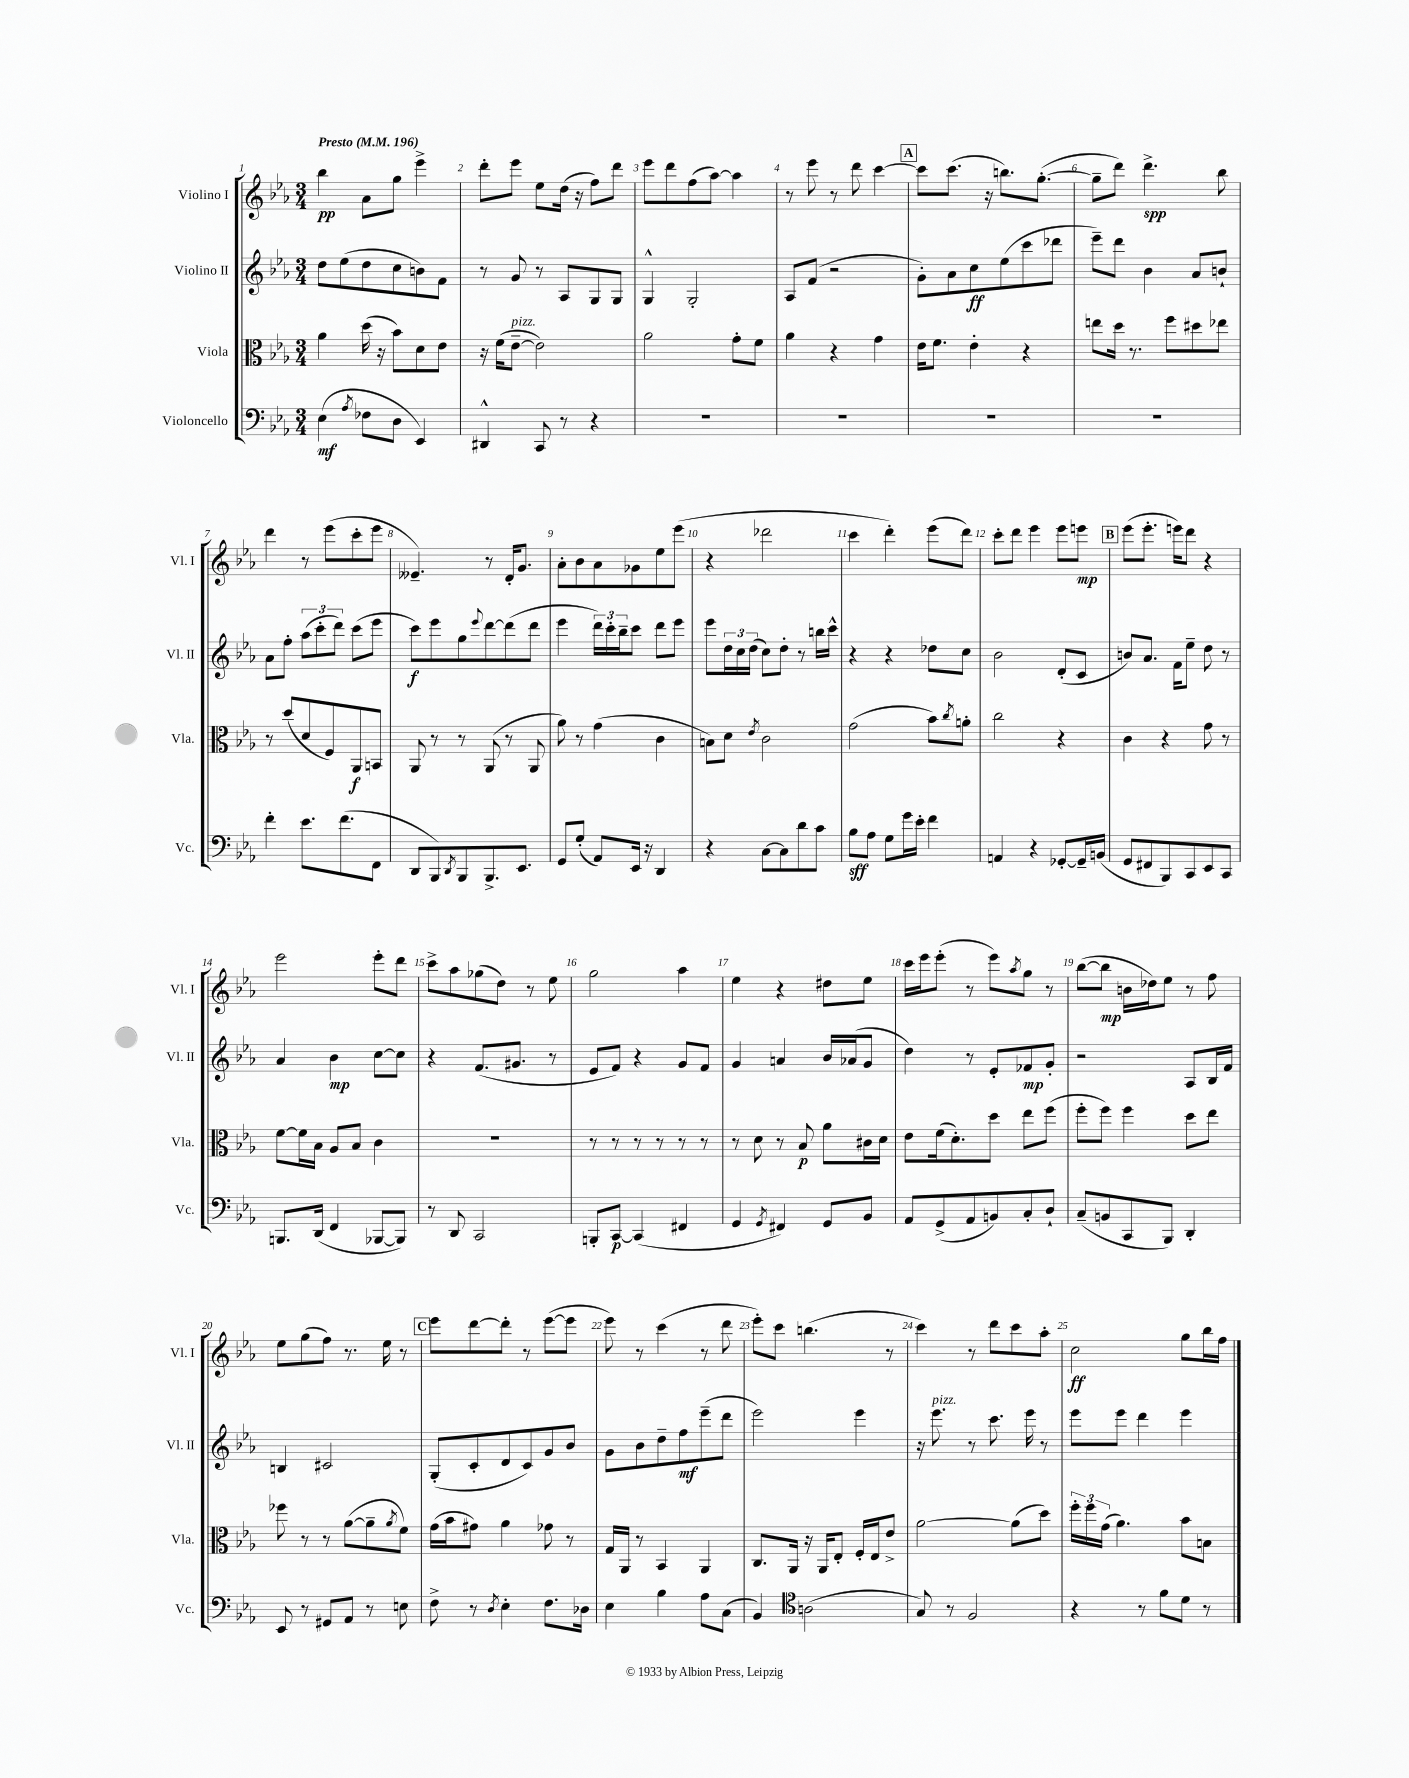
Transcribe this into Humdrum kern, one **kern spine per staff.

**kern	**dynam	**kern	**dynam	**kern	**dynam	**kern	**dynam
*part4	*part4	*part3	*part3	*part2	*part2	*part1	*part1
*staff4	*staff4	*staff3	*staff3	*staff2	*staff2	*staff1	*staff1
*I"Violoncello	*	*I"Viola	*	*I"Violino II	*	*I"Violino I	*
*I'Vc.	*	*I'Vla.	*	*I'Vl. II	*	*I'Vl. I	*
*clefF4	*	*clefC3	*	*clefG2	*	*clefG2	*
*k[b-e-a-]	*	*k[b-e-a-]	*	*k[b-e-a-]	*	*k[b-e-a-]	*
*M3/4	*	*M3/4	*	*M3/4	*	*M3/4	*
*MM196	*	*MM196	*	*MM196	*	*MM196	*
=1	=1	=1	=1	=1	=1	=1	=1
!	!	!	!	!	!	!LO:TX:a:B:t=Presto	!
(4E-\	mf	4a-\	.	8dd\L	.	4bb-\	pp
.	.	.	.	(8ee-\	.	.	.
8qA-/	.	.	.	.	.	.	.
8F-X\L	.	(16dd\	.	8dd\	.	8a-\L	.
.	.	16r	.	.	.	.	.
8D\J	.	8b-\L)	.	8cc\	.	8gg\J	.
4EE-/)	.	8d\	.	8bn\)	.	4eee-^\	.
.	.	8e-\J	.	8f\J	.	.	.
=2	=2	=2	=2	=2	=2	=2	=2
4DD#X^^/	.	16r	.	8r	.	8ddd'\L	.
.	.	(16f\KL	.	.	.	.	.
!	!	!LO:TX:a:i:t=pizz.	!	!	!	!	!
.	.	[8e-~\J	.	8g/	.	8eee-\J	.
8CC/	.	2e-\])	.	8r	.	8ee-\L	.
8r	.	.	.	8A-/L	.	(16dd\Jk	.
.	.	.	.	.	.	16r	.
4r	.	.	.	8G/	.	8ff\L)	.
.	.	.	.	8G/J	.	8ddd\J	.
=3	=3	=3	=3	=3	=3	=3	=3
2.r	.	2a-\	.	4G^^/	.	8eee-\L	.
.	.	.	.	.	.	8ddd\	.
.	.	.	.	2G'/	.	(8ff\	.
.	.	.	.	.	.	[8aa-\J)	.
.	.	8g'\L	.	.	.	4aa-\]	.
.	.	8f\J	.	.	.	.	.
=4	=4	=4	=4	=4	=4	=4	=4
2.r	.	4a-\	.	8A-/L	.	8r	.
.	.	.	.	(8f/J	.	8eee-\	.
.	.	4r	.	2r	.	8r	.
.	.	.	.	.	.	8ddd\	.
.	.	4g\	.	.	.	[4ccc\	.
!!LO:REH:place=s1:t=A
=5	=5	=5	=5	=5	=5	=5	=5
2.r	.	16e-\KL	.	8g'\L)	.	8ccc\L]	.
.	.	8.f\J	.	.	.	.	.
.	.	.	.	8a-\	.	(8.ccc\J	.
.	.	4e-'\	.	8cc\	ff	.	.
.	.	.	.	.	.	16r	.
.	.	.	.	(8ee-\	.	8.bbn\L)	.
.	.	4r	.	8ccc\	.	.	.
.	.	.	.	.	.	([8.gg'\J	.
.	.	.	.	8ddd-X\J	.	.	.
=6	=6	=6	=6	=6	=6	=6	=6
2.r	.	8een\L	.	8eee-~\L)	.	8gg~\L]	.
.	.	16dd\Jk	.	8ddd\J	.	8ddd\J)	.
.	.	8.r	.	.	.	.	.
.	.	.	.	4b-\	.	4.ddd^\	spp
.	.	8ff\L	.	.	.	.	.
.	.	8dd#X\	.	8a-/L	.	.	.
.	.	8ee-X\J	.	8bn`/J	.	8bb-\	.
!!LO:LB:g=z
=7	=7	=7	=7	=7	=7	=7	=7
4f'\	.	8r	.	8a-\L	.	4ddd\	.
.	.	(8dd/L	.	8ff'\J	.	.	.
8.e-\L	.	8d/	.	(12aa-\L	.	8r	.
.	.	.	.	12ccc'\	.	.	.
.	.	8F/)	.	.	.	(8eee-\L	.
.	.	.	.	12ddd\J)	.	.	.
(8.f\	.	.	.	.	.	.	.
.	.	8AA-/	f	(8ccc\L	.	8ccc'\	.
8FF\J	.	8BBn/J	.	8eee-\J	.	8eee-\J	.
=8	=8	=8	=8	=8	=8	=8	=8
8DD/L	.	8AA-/	.	8ccc\L)	f	4.e--X~/)	.
8BBB-/)	.	8r	.	8eee-\	.	.	.
8qDD/	.	.	.	.	.	.	.
8BBB-/	.	8r	.	8gg\	.	.	.
.	.	.	.	8qqeee-/	.	.	.
8.BBB-^/	.	(8AA-/	.	[8ddd\	.	8r	.
.	.	8r	.	(8ddd\]	.	16d'/KL	.
8.EE-/J	.	.	.	.	.	8.g/J	.
.	.	8AA-/	.	8ddd\J	.	.	.
=9	=9	=9	=9	=9	=9	=9	=9
8GG/L	.	8a-\)	.	4eee-\	.	8a-'\L	.
(8G'/J	.	8r	.	.	.	8b-\	.
8AA-/L)	.	(4g\	.	24ddd\LL)	.	8a-\	.
.	.	.	.	24ccc'\	.	.	.
.	.	.	.	24bb-~\J	.	.	.
16EE-/Jk	.	.	.	8ccc\J	.	8g-X\	.
16r	.	.	.	.	.	.	.
4DD/	.	4c\	.	8ddd\L	.	8ee-\	.
.	.	.	.	8eee-\J	.	(8eee-\J	.
=10	=10	=10	=10	=10	=10	=10	=10
4r	.	8Bn\L)	.	8eee-\L	.	4r	.
.	.	8d\J	.	24dd\L	.	.	.
.	.	.	.	24cc\	.	.	.
.	.	.	.	(24dd\JJ	.	.	.
.	.	8qe-/	.	.	.	.	.
[8C\L	.	2c\	.	8cc\L)	.	2ddd-X\	.
8C\]	.	.	.	8dd'\J	.	.	.
8d\	.	.	.	8r	.	.	.
8c\J	.	.	.	16bbn\LL	.	.	.
.	.	.	.	16ccc^^\JJ	.	.	.
=11	=11	=11	=11	=11	=11	=11	=11
8B-\L	sff	(2g\	.	4r	.	4ccc\	.
8A-\J	.	.	.	.	.	.	.
8G\L	.	.	.	4r	.	4ddd'\)	.
16g\L	.	.	.	.	.	.	.
16e-'\JJ	.	.	.	.	.	.	.
4f\	.	8b-\L)	.	8dd-X\L	.	(8eee-\L	.
.	.	8qcc/	.	.	.	.	.
.	.	8an'\J	.	8cc\J	.	8ddd\J)	.
=12	=12	=12	=12	=12	=12	=12	=12
4AAn/	.	2cc\	.	2b-\	.	8ccc'\L	.
.	.	.	.	.	.	8ddd\J	.
4r	.	.	.	.	.	4eee-\	.
[8GG-X'/L	.	4r	.	(8d'/L	.	8eee-\L	.
16GG-~/L]	.	.	.	8c/J	.	8eeen\J	mp
(16BBn/JJ	.	.	.	.	.	.	.
!!LO:REH:place=s1:t=B
=13	=13	=13	=13	=13	=13	=13	=13
8GG/L	.	4c\	.	8bn/L)	.	(8eee-\L	.
8FF#X/	.	.	.	8.a-/J	.	8.eee-'\J	.
8BBB-/)	.	4r	.	.	.	.	.
.	.	.	.	16f\KL	.	16eeen\KL)	.
8CC/	.	.	.	8ee-~\J	.	8ddd\J	.
8EE-/	.	8g\	.	8dd\	.	4r	.
8CC/J	.	8r	.	8r	.	.	.
!!LO:LB:g=z
=14	=14	=14	=14	=14	=14	=14	=14
8.BBBn/L	.	[8f\L	.	4a-/	.	2eee-\	.
.	.	16f\L]	.	.	.	.	.
(16DD/Jk	.	16B-\JJ	.	.	.	.	.
4FF/	.	8A-/L	.	4b-\	mp	.	.
.	.	8B-/J	.	.	.	.	.
[8BBB-X/L	.	4c\	.	[8cc\L	.	8eee-'\L	.
8BBB-/J])	.	.	.	8cc\J]	.	8ddd\J	.
=15	=15	=15	=15	=15	=15	=15	=15
8r	.	2.r	.	4r	.	8ccc^\L	.
8DD/	.	.	.	.	.	8aa-\	.
2CC/	.	.	.	(8.f/L	.	(8gg-X\	.
.	.	.	.	.	.	8dd\J)	.
.	.	.	.	8.g#X/J	.	.	.
.	.	.	.	.	.	8r	.
.	.	.	.	8r	.	8ee-\	.
=16	=16	=16	=16	=16	=16	=16	=16
8BBBn'/L	.	8r	.	8e-/L	.	2gg\	.
[8CC/J	p	8r	.	8f/J)	.	.	.
(4CC/]	.	8r	.	4r	.	.	.
.	.	8r	.	.	.	.	.
4FF#X/	.	8r	.	8g/L	.	4aa-\	.
.	.	8r	.	8f/J	.	.	.
=17	=17	=17	=17	=17	=17	=17	=17
4GG/	.	8r	.	4g/	.	4ee-\	.
.	.	8d\	.	.	.	.	.
8qGG/	.	.	.	.	.	.	.
4FF#X/)	.	8r	.	4an/	.	4r	.
.	.	8B-/	p	.	.	.	.
8GG/L	.	8a-\L	.	16b-/LL	.	8dd#X\L	.
.	.	.	.	(16a-X/J	.	.	.
8BB-/J	.	16c#X\L	.	8g/J	.	8ee-\J	.
.	.	16d\JJ	.	.	.	.	.
=18	=18	=18	=18	=18	=18	=18	=18
8AA-/L	.	8e-\L	.	4dd\)	.	16ccc\LL	.
.	.	.	.	.	.	16eee-\J	.
(8GG^/	.	(16f\k	.	.	.	(8eee-'\J	.
.	.	8.d'\)	.	.	.	.	.
8AA-/	.	.	.	8r	.	8r	.
8BBn/)	.	8dd\J	.	8e-'/L	.	8eee-\L)	.
.	.	.	.	.	.	8qaa-/	.
8C'/	.	8ee-\L	.	8f-X/	mp	8gg\J	.
8D`/J	.	(8ff\J	.	8g'/J	.	8r	.
=19	=19	=19	=19	=19	=19	=19	=19
(8C~/L	.	8ff'\L	.	2r	.	([8bb-\L	.
8BBn/	.	8ff\J)	.	.	.	8bb-\J]	mp
8CC/	.	4ff\	.	.	.	16bn\LL	.
.	.	.	.	.	.	16dd-X\J)	.
8BBB-/J)	.	.	.	.	.	8ee-\J	.
4DD'/	.	8dd\L	.	8A-/L	.	8r	.
.	.	8ee-\J	.	16B-/L	.	8ff\	.
.	.	.	.	16f/JJ	.	.	.
!!LO:LB:g=z
=20	=20	=20	=20	=20	=20	=20	=20
8EE-/	.	8ff-X\	.	4Bn/	.	8ee-\L	.
8r	.	8r	.	.	.	(8gg\	.
8GG#X/L	.	8r	.	2c#X/	.	8ff\J)	.
8AA-/J	.	([8a-\L	.	.	.	8.r	.
8r	.	8a-~\]	.	.	.	.	.
.	.	.	.	.	.	16ee-\	.
.	.	8qa-/	.	.	.	.	.
8En\	.	8f\J)	.	.	.	8r	.
!!LO:REH:place=s1:t=C
=21	=21	=21	=21	=21	=21	=21	=21
8F^\	.	(16g\LL	.	(8G'/L	.	8eee-\L	.
.	.	16b-\J	.	.	.	.	.
8r	.	8g#X\J)	.	8c'/	.	[8ddd\	.
8qD/	.	.	.	.	.	.	.
4E-'\	.	4a-\	.	8d/	.	8ddd'\J]	.
.	.	.	.	8c/)	.	8r	.
8.F\L	.	8g-X\	.	8g/	.	([8eee-\L	.
.	.	8r	.	8b-/J	.	8eee-\J]	.
16D-X\Jk	.	.	.	.	.	.	.
=22	=22	=22	=22	=22	=22	=22	=22
4E-\	.	16G/LL	.	8g\L	.	8eee-\)	.
.	.	16AA-/JJ	.	.	.	.	.
.	.	8r	.	8b-\	.	8r	.
4B-\	.	4BB-/	.	8dd~\	.	(4ccc\	.
.	.	.	.	8ff\	mf	.	.
8A-\L	.	4AA-/	.	(8eee-~\	.	8r	.
(8C\J	.	.	.	8ddd\J	.	8ddd\	.
=23	=23	=23	=23	=23	=23	=23	=23
4BB-/)	.	8.C/L	.	2eee-\)	.	8eee-'\L)	.
.	.	.	.	.	.	8ccc\J	.
.	.	16AA-/Jk	.	.	.	.	.
*clefC4	*	*	*	*	*	*	*
(2An\	.	16r	.	.	.	(4.bbn\	.
.	.	16AA-/KL	.	.	.	.	.
.	.	8E-'/J	.	.	.	.	.
.	.	16F'/LL	.	4eee-\	.	.	.
.	.	16E-/J	.	.	.	.	.
.	.	8e-^/J	.	.	.	8r	.
=24	=24	=24	=24	=24	=24	=24	=24
8G/)	.	[2a-\	.	16r	.	4ccc\)	.
!	!	!	!	!LO:TX:a:i:t=pizz.	!	!	!
.	.	.	.	8.eee-\	.	.	.
8r	.	.	.	.	.	.	.
2F/	.	.	.	8r	.	8r	.
.	.	.	.	8.ccc\	.	8ddd\L	.
.	.	(8a-\L]	.	.	.	8ccc\	.
.	.	.	.	16eee-\	.	.	.
.	.	8dd\J)	.	8r	.	8aa-'\J	.
=25	=25	=25	=25	=25	=25	=25	=25
4r	.	24ff'\LL	.	8eee-\L	.	2cc\	ff
.	.	24ff\	.	.	.	.	.
.	.	(24g\JJ	.	.	.	.	.
.	.	4.a-\)	.	8eee-\J	.	.	.
8r	.	.	.	4ddd\	.	.	.
8f\L	.	.	.	.	.	.	.
8d\J	.	8b-\L	.	4eee-\	.	8gg\L	.
8r	.	8Bn\J	.	.	.	16bb-\L	.
.	.	.	.	.	.	16ff\JJ	.
==	==	==	==	==	==	==	==
*-	*-	*-	*-	*-	*-	*-	*-
